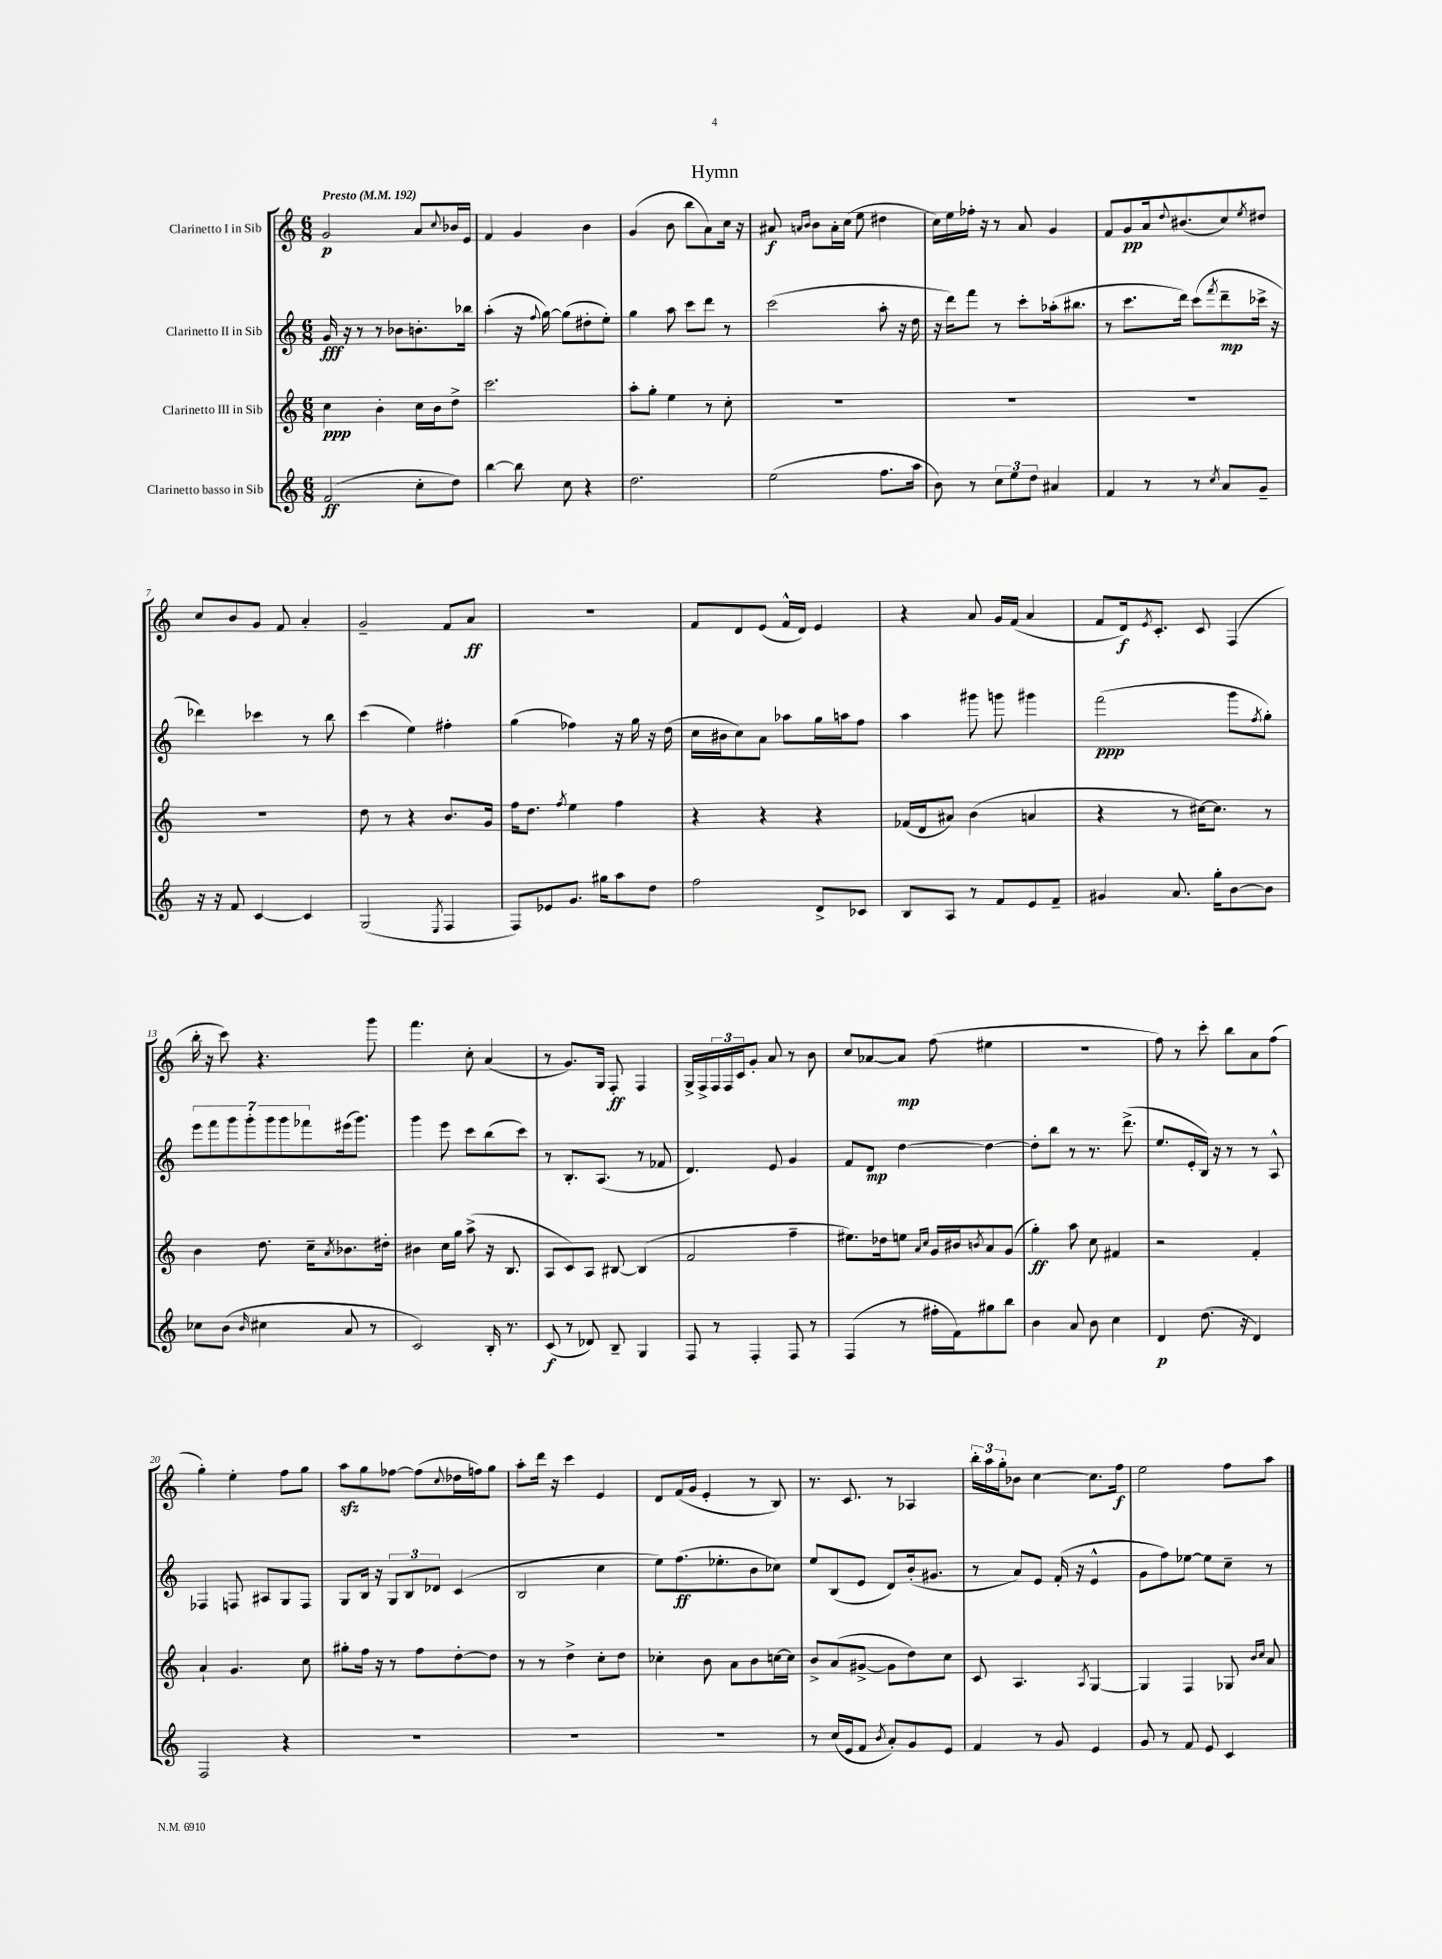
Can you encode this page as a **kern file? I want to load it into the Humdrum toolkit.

**kern	**dynam	**kern	**dynam	**kern	**dynam	**kern	**dynam
*part4	*part4	*part3	*part3	*part2	*part2	*part1	*part1
*staff4	*staff4	*staff3	*staff3	*staff2	*staff2	*staff1	*staff1
*I"Clarinetto basso in Sib	*	*I"Clarinetto III in Sib	*	*I"Clarinetto II in Sib	*	*I"Clarinetto I in Sib	*
*clefG2	*	*clefG2	*	*clefG2	*	*clefG2	*
*k[]	*	*k[]	*	*k[]	*	*k[]	*
*M6/8	*	*M6/8	*	*M6/8	*	*M6/8	*
*MM192	*	*MM192	*	*MM192	*	*MM192	*
=1	=1	=1	=1	=1	=1	=1	=1
!	!	!	!	!	!	!LO:TX:a:B:t=Presto	!
(2f/	ff	4cc\	ppp	16g/	fff	2g/	p
.	.	.	.	16r	.	.	.
.	.	.	.	8r	.	.	.
.	.	4b'\	.	8r	.	.	.
.	.	.	.	8b-X\L	.	.	.
8cc'\L	.	16cc\LL	.	8.bn'\	.	8a/L	.
.	.	16b\J	.	.	.	.	.
.	.	.	.	.	.	8qqcc/	.
8dd\J)	.	8dd^\J	.	.	.	16b-X/L	.
.	.	.	.	16bb-X\Jk	.	16e/JJ	.
=2	=2	=2	=2	=2	=2	=2	=2
[4bb\	.	2.ccc\	.	(4aa'\	.	4f/	.
8bb\]	.	.	.	16r	.	4g/	.
.	.	.	.	8qqff/	.	.	.
.	.	.	.	[16gg\)	.	.	.
8cc\	.	.	.	(8gg\L]	.	.	.
4r	.	.	.	8dd#X'\	.	4b\	.
.	.	.	.	8ee'\J)	.	.	.
=3	=3	=3	=3	=3	=3	=3	=3
2.dd\	.	8aa'\L	.	4gg\	.	(4g/	.
.	.	8gg'\J	.	.	.	.	.
.	.	4ee\	.	8aa\	.	8b\	.
.	.	.	.	8ccc\L	.	8bb\L	.
.	.	8r	.	8ddd\J	.	8a\)	.
.	.	8cc'\	.	8r	.	16cc\Jk	.
.	.	.	.	.	.	16r	.
=4	=4	=4	=4	=4	=4	=4	=4
(2ee\	.	2.r	.	(2ccc\	.	8a#X/	f
.	.	.	.	.	.	16qqan/LL	.
.	.	.	.	.	.	16qqb/JJ	.
.	.	.	.	.	.	8b\L	.
.	.	.	.	.	.	16a'\L	.
.	.	.	.	.	.	(16cc\JJ	.
.	.	.	.	.	.	8ee\	.
8.ff\L	.	.	.	8aa'\	.	4dd#X\	.
.	.	.	.	16r	.	.	.
16aa\Jk	.	.	.	16dd\	.	.	.
=5	=5	=5	=5	=5	=5	=5	=5
8b\)	.	2.r	.	16r	.	16cc\LL)	.
.	.	.	.	16ddd\KL)	.	16ee\	.
8r	.	.	.	8fff\J	.	16ff-X'\JJ	.
.	.	.	.	.	.	16r	.
12cc\L	.	.	.	8r	.	8r	.
12ee\	.	.	.	.	.	.	.
.	.	.	.	8ccc'\L	.	8a/	.
12dd\J	.	.	.	.	.	.	.
4a#X/	.	.	.	(16aa-X'\k	.	4g/	.
.	.	.	.	8.bb#X\J	.	.	.
=6	=6	=6	=6	=6	=6	=6	=6
4f/	.	2.r	.	8r	.	8f/L	.
.	.	.	.	8.ccc\L	.	8g/	pp
8r	.	.	.	.	.	16a/k	.
.	.	.	.	.	.	8qqdd/	.
.	.	.	.	16ddd\Jk)	.	(8.b#X/	.
8r	.	.	.	(8ccc\L	.	.	.
8qcc/	.	.	.	8qfff/	.	.	.
8a/L	.	.	.	8ddd~\	mp	8cc/)	.
.	.	.	.	.	.	8qee/	.
8g~/J	.	.	.	16ccc-X^\Jk	.	8dd#X/J	.
.	.	.	.	16r	.	.	.
!!LO:LB:g=z
=7	=7	=7	=7	=7	=7	=7	=7
16r	.	2.r	.	4ddd-X\)	.	8cc/L	.
16r	.	.	.	.	.	.	.
8f/	.	.	.	.	.	8b/	.
[4c/	.	.	.	4ccc-X\	.	8g/J	.
.	.	.	.	.	.	8f/	.
4c/]	.	.	.	8r	.	4a'/	.
.	.	.	.	8bb\	.	.	.
=8	=8	=8	=8	=8	=8	=8	=8
(2G/	.	8dd\	.	(4ccc\	.	2g~/	.
.	.	8r	.	.	.	.	.
.	.	4r	.	4ee\)	.	.	.
8qE/	.	.	.	.	.	.	.
4F/	.	8.b/L	.	4ff#X'\	.	8f/L	.
.	.	.	.	.	.	8a/J	ff
.	.	16g/Jk	.	.	.	.	.
=9	=9	=9	=9	=9	=9	=9	=9
8F/L)	.	16ff\KL	.	(4gg\	.	2.r	.
.	.	8.dd\J	.	.	.	.	.
8e-X/	.	.	.	.	.	.	.
.	.	8qff/	.	.	.	.	.
8.g/J	.	4ee\	.	4ff-X\)	.	.	.
16gg#X\KL	.	.	.	.	.	.	.
8aa\	.	4ff\	.	16r	.	.	.
.	.	.	.	16gg\	.	.	.
8dd\J	.	.	.	16r	.	.	.
.	.	.	.	(16dd\	.	.	.
=10	=10	=10	=10	=10	=10	=10	=10
2ff\	.	4r	.	16cc\LL	.	8f/L	.
.	.	.	.	16b#X\J	.	.	.
.	.	.	.	8cc\)	.	8d/	.
.	.	4r	.	8a\J	.	(8e/J	.
.	.	.	.	8aa-X\L	.	16f^^/LL	.
.	.	.	.	.	.	16d/JJ)	.
8d^/L	.	4r	.	16gg\L	.	4e/	.
.	.	.	.	16aan\J	.	.	.
8c-X/J	.	.	.	8ff\J	.	.	.
=11	=11	=11	=11	=11	=11	=11	=11
8B/L	.	(16f-X/LL	.	4aa\	.	4r	.
.	.	16d/J	.	.	.	.	.
8A/J	.	8a#X/J)	.	.	.	.	.
8r	.	(4b\	.	8ggg#X\	.	8a/	.
8f/L	.	.	.	8gggn\	.	16g/LL	.
.	.	.	.	.	.	(16f/JJ	.
8e/	.	4an/	.	4ggg#X\	.	4a/	.
8f~/J	.	.	.	.	.	.	.
=12	=12	=12	=12	=12	=12	=12	=12
4g#X/	.	4r	.	(2fff\	ppp	8f/L	.
.	.	.	.	.	.	16d/k)	f
.	.	.	.	.	.	8qe/	.
.	.	.	.	.	.	8.c'/J	.
8.a/	.	8r	.	.	.	.	.
.	.	[16cc#X\KL)	.	.	.	8c/	.
16gg'\KL	.	8.cc#\J]	.	.	.	.	.
[8b\	.	.	.	8ggg\L	.	(4F/	.
.	.	.	.	8qff/	.	.	.
8b\J]	.	8r	.	8gg'\J)	.	.	.
!!LO:LB:g=z
=13	=13	=13	=13	=13	=13	=13	=13
8cc-X\L	.	4b\	.	14eee\L	.	16bb'\	.
.	.	.	.	.	.	16r	.
.	.	.	.	14fff\	.	.	.
(8b\J	.	.	.	.	.	8ccc\)	.
.	.	.	.	14ggg\	.	.	.
.	.	.	.	14ggg'\	.	.	.
16qqb/	.	.	.	.	.	.	.
4cc#X\	.	8.dd\	.	.	.	4.r	.
.	.	.	.	14ggg\	.	.	.
.	.	.	.	14ggg\	.	.	.
.	.	.	.	14fff-X\	.	.	.
.	.	16cc~\KL	.	.	.	.	.
.	.	8qa/	.	.	.	.	.
8a/	.	8.b-X\	.	(16eee#X\k	.	.	.
.	.	.	.	8.ggg\J)	.	.	.
8r	.	.	.	.	.	8ggg\	.
.	.	16dd#X'\Jk	.	.	.	.	.
=14	=14	=14	=14	=14	=14	=14	=14
2c/)	.	4b#X\	.	4ggg\	.	4.fff\	.
.	.	16cc\LL	.	8eee\	.	.	.
.	.	16gg\JJ	.	.	.	.	.
.	.	(8aa^\	.	8ccc\L	.	8cc'\	.
16B'/	.	16r	.	(8bb\	.	(4a/	.
8.r	.	8.B/	.	.	.	.	.
.	.	.	.	8ccc\J)	.	.	.
=15	=15	=15	=15	=15	=15	=15	=15
(8c/	f	8A/L	.	8r	.	8r	.
8r	.	8c/)	.	8.B'/L	.	8.g/L)	.
8d-X/)	.	8A/J	.	.	.	.	.
.	.	.	.	(8.A/J	.	16G/Jk	.
8B~/	.	[8B#X/	.	.	.	8F'/	ff
4G/	.	(4B#/]	.	8r	.	4F/	.
.	.	.	.	8f-X/	.	.	.
=16	=16	=16	=16	=16	=16	=16	=16
8F/	.	2f/	.	4.d/)	.	16G^/LL	.
.	.	.	.	.	.	16F^/	.
8r	.	.	.	.	.	24F/	.
.	.	.	.	.	.	24F/	.
.	.	.	.	.	.	24c/J	.
4F'/	.	.	.	.	.	8g'/J	.
.	.	.	.	8e/	.	8a/	.
8F/	.	4ff~\	.	4g/	.	8r	.
8r	.	.	.	.	.	8b\	.
=17	=17	=17	=17	=17	=17	=17	=17
(4F/	.	8.ee#X\L)	.	8f/L	.	8cc/L	.
.	.	.	.	8d/J	mp	[8a-X/	.
.	.	16dd-X\k	.	.	.	.	.
8r	.	8een\J	.	[4dd\	.	8a-/J]	mp
.	.	16qqa/LL	.	.	.	.	.
.	.	16qqcc/JJ	.	.	.	.	.
16ff#X'\LL	.	16g/LL	.	.	.	(8ff\	.
16f\J)	.	16b#X/J	.	.	.	.	.
.	.	8qbn/	.	.	.	.	.
8gg#X\	.	8a/	.	4dd\_	.	4ee#X\	.
8bb\J	.	(8g/J	.	.	.	.	.
=18	=18	=18	=18	=18	=18	=18	=18
4b\	.	4gg'\)	ff	8dd'\L]	.	2.r	.
.	.	.	.	8bb\J	.	.	.
8a/	.	8aa\	.	8r	.	.	.
8b\	.	8cc\	.	8.r	.	.	.
4cc\	.	4f#X/	.	.	.	.	.
.	.	.	.	(8.ddd^\	.	.	.
=19	=19	=19	=19	=19	=19	=19	=19
4d/	p	2r	.	8.ee/L	.	8ff\)	.
.	.	.	.	.	.	8r	.
.	.	.	.	16e'/L	.	.	.
(8.dd\	.	.	.	16B/JJ)	.	8ccc'\	.
.	.	.	.	16r	.	.	.
.	.	.	.	8r	.	8bb\L	.
16r	.	.	.	.	.	.	.
4d/)	.	4f'/	.	8r	.	8a\	.
.	.	.	.	8A^^/	.	(8ff\J	.
!!LO:LB:g=z
=20	=20	=20	=20	=20	=20	=20	=20
2F/	.	4a`/	.	4F-X/	.	4gg'\)	.
.	.	4.g/	.	8Fn/	.	4ee'\	.
.	.	.	.	8A#X/L	.	.	.
4r	.	.	.	8G/	.	8ff\L	.
.	.	8cc\	.	8F/J	.	8gg\J	.
=21	=21	=21	=21	=21	=21	=21	=21
2.r	.	8gg#X'\L	.	8G/L	.	8aazz\L	.
.	.	16ff\Jk	.	16B/Jk	.	8gg\	.
.	.	16r	.	16r	.	.	.
.	.	8r	.	12G/L	.	[8ff-X\J	.
.	.	.	.	12B/	.	.	.
.	.	8ff\L	.	.	.	(8ff-\L]	.
.	.	.	.	12d-X/J	.	.	.
.	.	.	.	.	.	8qqcc/	.
.	.	[8dd'\	.	(4c/	.	16dd-X\L	.
.	.	.	.	.	.	16ffn\J)	.
.	.	8dd\J]	.	.	.	8gg\J	.
=22	=22	=22	=22	=22	=22	=22	=22
2.r	.	8r	.	2B/	.	8aa'\L	.
.	.	8r	.	.	.	16ddd\Jk	.
.	.	.	.	.	.	16r	.
.	.	4dd^\	.	.	.	4ccc\	.
.	.	8cc'\L	.	4cc\	.	4e/	.
.	.	8dd\J	.	.	.	.	.
=23	=23	=23	=23	=23	=23	=23	=23
2.r	.	4cc-X'\	.	8ee\L)	.	8d/L	.
.	.	.	.	(8.ff\	ff	(16f/L	.
.	.	.	.	.	.	16g/JJ	.
.	.	8b\	.	.	.	4e'/	.
.	.	.	.	8.ee-X'\	.	.	.
.	.	8a\L	.	.	.	.	.
.	.	8b\	.	8b\	.	8r	.
.	.	[16ccn\L	.	8cc-X\J)	.	8B/)	.
.	.	16cc\JJ]	.	.	.	.	.
=24	=24	=24	=24	=24	=24	=24	=24
8r	.	8b^/L	.	8ee/L	.	8.r	.
(16cc/LL	.	(8a/	.	(8B/	.	.	.
16e/J	.	.	.	.	.	8.c/	.
8f/J	.	[8g#X^/J	.	8e/J	.	.	.
8qb/	.	.	.	.	.	.	.
8a'/L)	.	8g#\L]	.	8d/L)	.	8r	.
8g/	.	8dd\)	.	(16b'/k	.	4A-X/	.
.	.	.	.	8.g#X/J	.	.	.
8e/J	.	8cc\J	.	.	.	.	.
=25	=25	=25	=25	=25	=25	=25	=25
4f/	.	8c/	.	8r	.	24bb'\LL	.
.	.	.	.	.	.	24aa\	.
.	.	.	.	.	.	24gg'\J	.
.	.	4.A/	.	8a/L)	.	8b-X\J	.
8r	.	.	.	8e/J	.	[4cc\	.
8g/	.	.	.	(16f'/	.	.	.
.	.	.	.	16r	.	.	.
.	.	8qA/	.	.	.	.	.
4e/	.	[4G/	.	4e^^/	.	8.cc\L]	.
.	.	.	.	.	.	16ff\Jk	f
=26	=26	=26	=26	=26	=26	=26	=26
8g/	.	4G/]	.	8g\L	.	2ee\	.
8r	.	.	.	8ff\)	.	.	.
8f/	.	4F/	.	[8ee-X\J	.	.	.
8e/	.	.	.	8ee-\L]	.	.	.
4c/	.	8G-X/	.	8cc~\J	.	8ff\L	.
.	.	16qqb/LL	.	.	.	.	.
.	.	16qqcc/JJ	.	.	.	.	.
.	.	8a/	.	8r	.	8aa\J	.
==	==	==	==	==	==	==	==
*-	*-	*-	*-	*-	*-	*-	*-
